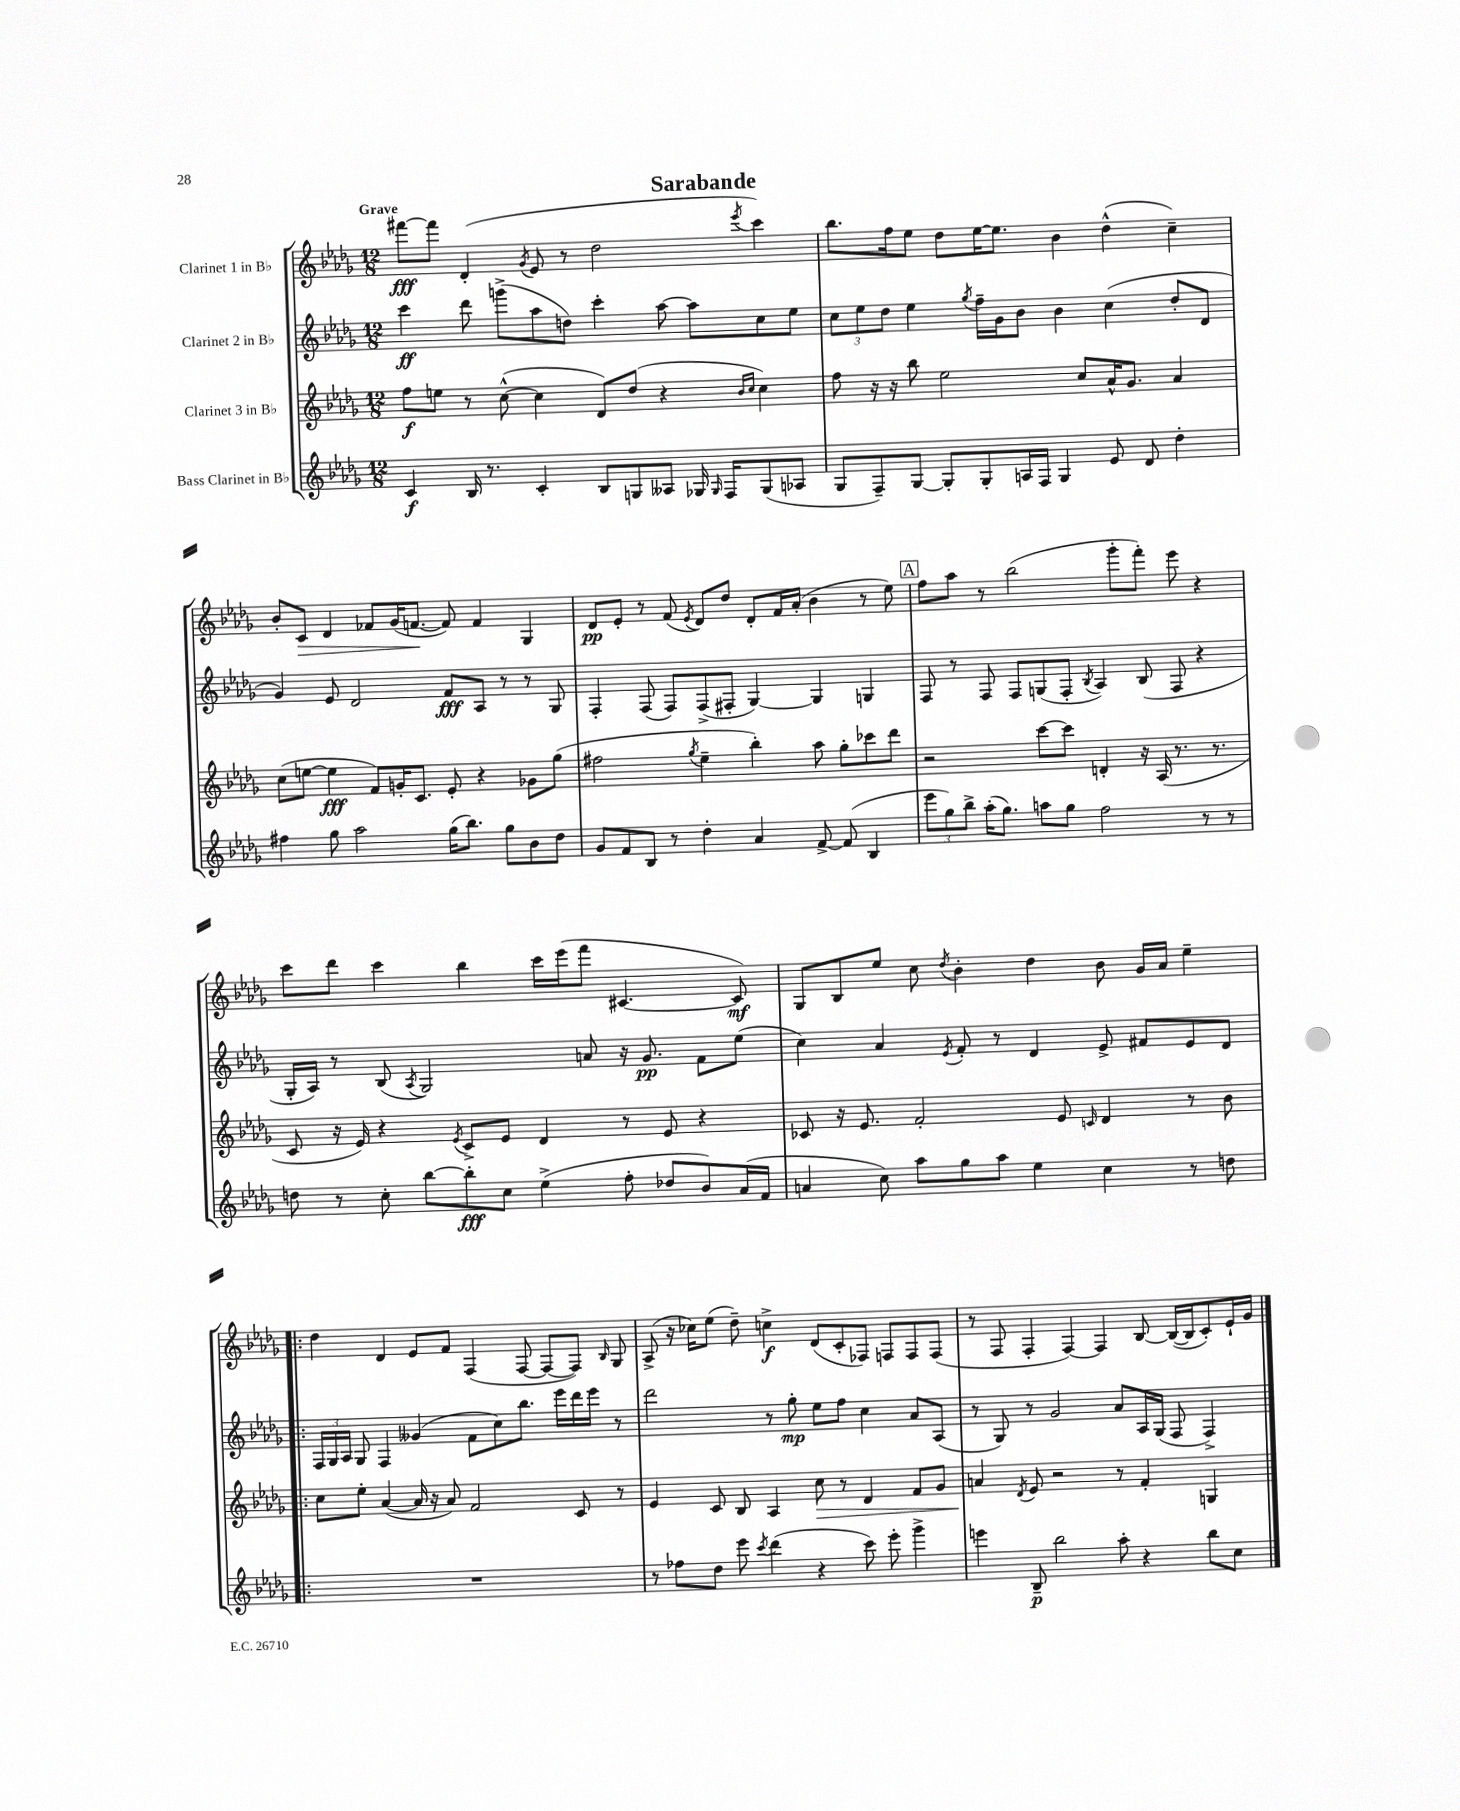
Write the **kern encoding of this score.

**kern	**dynam	**kern	**dynam	**kern	**dynam	**kern	**dynam
*part4	*part4	*part3	*part3	*part2	*part2	*part1	*part1
*staff4	*staff4	*staff3	*staff3	*staff2	*staff2	*staff1	*staff1
*I"Bass Clarinet in B♭	*	*I"Clarinet 3 in B♭	*	*I"Clarinet 2 in B♭	*	*I"Clarinet 1 in B♭	*
*clefG2	*	*clefG2	*	*clefG2	*	*clefG2	*
*k[b-e-a-d-g-]	*	*k[b-e-a-d-g-]	*	*k[b-e-a-d-g-]	*	*k[b-e-a-d-g-]	*
*M12/8	*	*M12/8	*	*M12/8	*	*M12/8	*
=1	=1	=1	=1	=1	=1	=1	=1
!	!	!	!	!	!	!LO:TX:a:B:t=Grave	!
4c/	f	8ff\L	f	4ccc\	ff	[8fff#X\L	fff
.	.	8een\J	.	.	.	8fff#\J]	.
16B-/	.	8r	.	8ddd-\	.	(4d-'/	.
8.r	.	.	.	.	.	.	.
.	.	([8cc^^\	.	(8gggn^\L	.	.	.
.	.	.	.	.	.	8qg-/	.
4c'/	.	4cc\]	.	8aa-\	.	8e-/	.
.	.	.	.	8ddn\J)	.	8r	.
8B-/L	.	8d-/L)	.	4ccc'\	.	2dd-\	.
8Gn/	.	(8dd-/J	.	.	.	.	.
8A--X/J	.	4r	.	[8aa-\	.	.	.
16G-X/	.	.	.	8aa-\L]	.	.	.
16qqG-/	.	.	.	.	.	.	.
16F/KL	.	.	.	.	.	.	.
.	.	16qqb-/LL	.	.	.	.	.
.	.	16qqcc/JJ	.	.	.	8qeee-/	.
(8G-/	.	4cc\)	.	8cc\	.	4ccc\)	.
8A-X/J	.	.	.	8ee-\J	.	.	.
=2	=2	=2	=2	=2	=2	=2	=2
8G-/L	.	8ff\	.	12cc\L	.	8.bb-\L	.
.	.	.	.	12ee-\	.	.	.
8F~/)	.	16r	.	.	.	.	.
.	.	.	.	12dd-\J	.	.	.
.	.	16r	.	.	.	16ff\k	.
[8G-/J	.	8bb-\	.	4ee-\	.	8ee-\J	.
8G-'/L]	.	2ee-\	.	.	.	8dd-\L	.
.	.	.	.	8qgg-/	.	.	.
8G-'/	.	.	.	16ff~\LL	.	[16ee-\K	.
.	.	.	.	16g-\J	.	8.ee-\J]	.
16An/L	.	.	.	8b-\J	.	.	.
16F/JJ	.	.	.	.	.	.	.
4G-/	.	.	.	4b-\	.	4b-\	.
.	.	8cc/L	.	.	.	.	.
8e-/	.	16a-^^/K	.	(4cc\	.	(4dd-^^\	.
.	.	8.g-/J	.	.	.	.	.
8d-/	.	.	.	.	.	.	.
4dd-'\	.	4a-/	.	8dd-'/L	.	4cc~\)	.
.	.	.	.	8d-/J	.	.	.
!!LO:LB:g=z
=3	=3	=3	=3	=3	=3	=3	=3
4ff#X\	.	(8cc\L	.	4g-/)	.	8b-'/L	.
!	!	!	!	!	!	!	!LO:HP:b
.	.	[8een\J	.	.	.	8c/J	>
8gg-\	.	4ee\]	fff	8e-/	.	4d-/	.
2aa-\	.	.	.	2d-/	.	.	.
.	.	8f/L)	.	.	.	8f-X/L	.
.	.	16gn'/K	.	.	.	(16g-/K	.
.	.	8.c/J	.	.	.	[8.fn/J	.
(16gg-\KL	.	8e-'/	.	8f/L	fff	8f/])	]
8.bb-\J)	.	.	.	.	.	.	.
.	.	4r	.	8A-/J	.	4f/	.
8gg-\L	.	.	.	8r	.	.	.
8b-\	.	8g-X\L	.	8r	.	4G-/	.
8dd-\J	.	(8gg-\J	.	8G-/	.	.	.
=4	=4	=4	=4	=4	=4	=4	=4
8g-/L	.	2ff#X\	.	4F'/	.	8d-/L	pp
8f/	.	.	.	.	.	8e-'/J	.
8B-/J	.	.	.	(8F/	.	8r	.
8r	.	.	.	8F/L)	.	(8f/	.
.	.	8qgg-/	.	.	.	8qe-/	.
4dd-'\	.	4ee-~\	.	(8F^/	.	8d-/L)	.
.	.	.	.	8F#X'/J	.	8dd-/J	.
4a-/	.	4bb-'\)	.	[4G-/)	.	8d-'/L	.
.	.	.	.	.	.	16f/L	.
.	.	.	.	.	.	(16a-'/JJ	.
[8f^/	.	8aa-\	.	4G-/]	.	4b-\	.
(8f/]	.	8gg-'\L	.	.	.	.	.
4B-/	.	8ccc-X\	.	4Gn/	.	8r	.
.	.	8ddd-\J	.	.	.	8ee-\)	.
!!LO:REH:place=s1:t=A
=5	=5	=5	=5	=5	=5	=5	=5
12eee-\L	.	2r	.	8F/	.	8ff\L	.
12gg-\)	.	.	.	.	.	.	.
.	.	.	.	8r	.	8aa-\J	.
12bb-^\J	.	.	.	.	.	.	.
(16aa-'\KL	.	.	.	8F/	.	8r	.
8.gg-\J)	.	.	.	.	.	.	.
.	.	.	.	8F/L	.	(2bb-\	.
8aan\L	.	[8ccc\L	.	(8Gn/	.	.	.
8gg-\J	.	8ccc\J]	.	8F'/J	.	.	.
.	.	.	.	8qB-/	.	.	.
2ff\	.	4dn'/	.	4A-/)	.	.	.
.	.	.	.	.	.	8ggg-'\L	.
.	.	16r	.	(8B-/	.	8fff'\J)	.
.	.	(16A-/	.	.	.	.	.
.	.	8.r	.	8F/	.	8eee-\	.
8r	.	.	.	4r	.	4r	.
.	.	8.r	.	.	.	.	.
8r	.	.	.	.	.	.	.
!!LO:LB:g=z
=6	=6	=6	=6	=6	=6	=6	=6
8ddn\	.	8c/	.	16G-'/LL	.	8ccc\L	.
.	.	.	.	16A-/JJ)	.	.	.
8r	.	16r	.	8r	.	8ddd-\J	.
.	.	16e-/)	.	.	.	.	.
8cc'\	.	4r	.	(8B-/	.	4ccc\	.
.	.	.	.	8qA-/	.	.	.
[8bb-\L	.	.	.	2G-/)	.	.	.
.	.	8qe-/	.	.	.	.	.
8bb-'\]	fff	8c^/L	.	.	.	4bb-\	.
8cc\J	.	8e-/J	.	.	.	.	.
(4ee-^\	.	4d-/	.	.	.	16ccc\LL	.
.	.	.	.	.	.	(16eee-\J	.
.	.	.	.	8an/	.	8fff\J	.
8ff'\	.	8r	.	16r	.	[4.c#X/	.
.	.	.	.	8.g-/	pp	.	.
8dd-X/L	.	8e-/	.	.	.	.	.
8b-/)	.	4r	.	8f\L	.	.	.
(16a-/L	.	.	.	(8ee-\J	.	8c#/])	mf
16f/JJ	.	.	.	.	.	.	.
=7	=7	=7	=7	=7	=7	=7	=7
4an/	.	8c-X/	.	4cc\)	.	8G-/L	.
.	.	16r	.	.	.	8B-/	.
.	.	8.e-/	.	.	.	.	.
8cc\)	.	.	.	4a-/	.	8ee-/J	.
8aa-\L	.	2f'/	.	.	.	8cc\	.
.	.	.	.	8qe-/	.	8qdd-/	.
8gg-\	.	.	.	8f'/	.	4b-'\	.
8aa-\J	.	.	.	8r	.	.	.
4ee-\	.	.	.	4d-/	.	4dd-\	.
.	.	8e-/	.	.	.	.	.
.	.	16qqcn/	.	.	.	.	.
4cc\	.	4d-/	.	8e-^/	.	8b-\	.
.	.	.	.	8f#X/L	.	16g-/LL	.
.	.	.	.	.	.	16a-/JJ	.
8r	.	8r	.	8e-/	.	4ee-~\	.
8ddn\	.	8b-\	.	8d-/J	.	.	.
!!LO:LB:g=z
=8!|:	=8!|:	=8!|:	=8!|:	=8!|:	=8!|:	=8!|:	=8!|:
1.r	.	8cc\L	.	24F/LL	.	4dd-\	.
.	.	.	.	24G-/	.	.	.
.	.	.	.	24A-/JJ	.	.	.
.	.	8ee-'\J	.	8G-/	.	.	.
.	.	([4a-/	.	4F/	.	4d-/	.
.	.	16a-/]	.	(4g--X/	.	8e-/L	.
.	.	16r	.	.	.	.	.
.	.	8a-/)	.	.	.	8f/J	.
.	.	2f/	.	8f\L	.	(4F/	.
.	.	.	.	8cc\)	.	.	.
.	.	.	.	8.bb-\J	.	[8F/	.
.	.	.	.	.	.	8F/L_	.
.	.	.	.	16eee-\LL	.	.	.
.	.	8c/	.	16ddd-\	.	8F/J])	.
.	.	.	.	16eee-\JJ	.	.	.
.	.	.	.	.	.	16qqB-/	.
.	.	8r	.	8r	.	8G-/	.
=9	=9	=9	=9	=9	=9	=9	=9
8r	.	4e-/	.	2ddd-\	.	(8A-^/	.
8ff-X\L	.	.	.	.	.	16r	.
.	.	.	.	.	.	16cc-X\KL)	.
8dd-\J	.	8c/	.	.	.	(8ee-\J	.
8eee-\	.	8B-/	.	.	.	8dd-~\)	.
8qccc/	.	.	.	.	.	.	.
(4ddd-\	.	4A-/	.	8r	.	4ccn^\	f
.	.	.	.	8gg-'\	mp	.	.
!	!	!	!LO:HP:b	!	!	!	!
4r	.	8cc\	>	8ee-\L	.	(8d-/L	.
.	.	8r	.	8ff\J	.	8c'/	.
8ccc\)	.	4d-/	.	4cc\	.	8F-X/J)	.
8eee-'\	.	.	.	.	.	8Fn/L	.
4ggg-^\	.	8f/L	.	8a-/L	.	8F/	.
.	.	8g-/J	.	(8A-/J	.	(8F/J	.
=10	=10	=10	=10	=10	=10	=10	=10
4eeen\	.	4an/	.	8r	.	8r	.
.	.	.	.	8G-/)	.	8F/	.
.	.	8qd-/	.	.	.	.	.
8B-~/	p	8e-/	]	8r	.	4F'/	.
2bb-\	.	2r	.	2g-/	.	.	.
.	.	.	.	.	.	[4F/)	.
.	.	.	.	.	.	4F/]	.
8aa-'\	.	8r	.	8a-/L	.	.	.
4r	.	4f'/	.	16A-/L	.	[8B-/	.
.	.	.	.	(16G-/JJ	.	.	.
.	.	.	.	8F/	.	(16B-/LL_	.
.	.	.	.	.	.	16B-/J]	.
8bb-\L	.	4Gn/	.	4F^/)	.	8c'/)	.
8cc\J	.	.	.	.	.	16e-`/L	.
.	.	.	.	.	.	16g-/JJ	.
==	==	==	==	==	==	==	==
*-	*-	*-	*-	*-	*-	*-	*-
